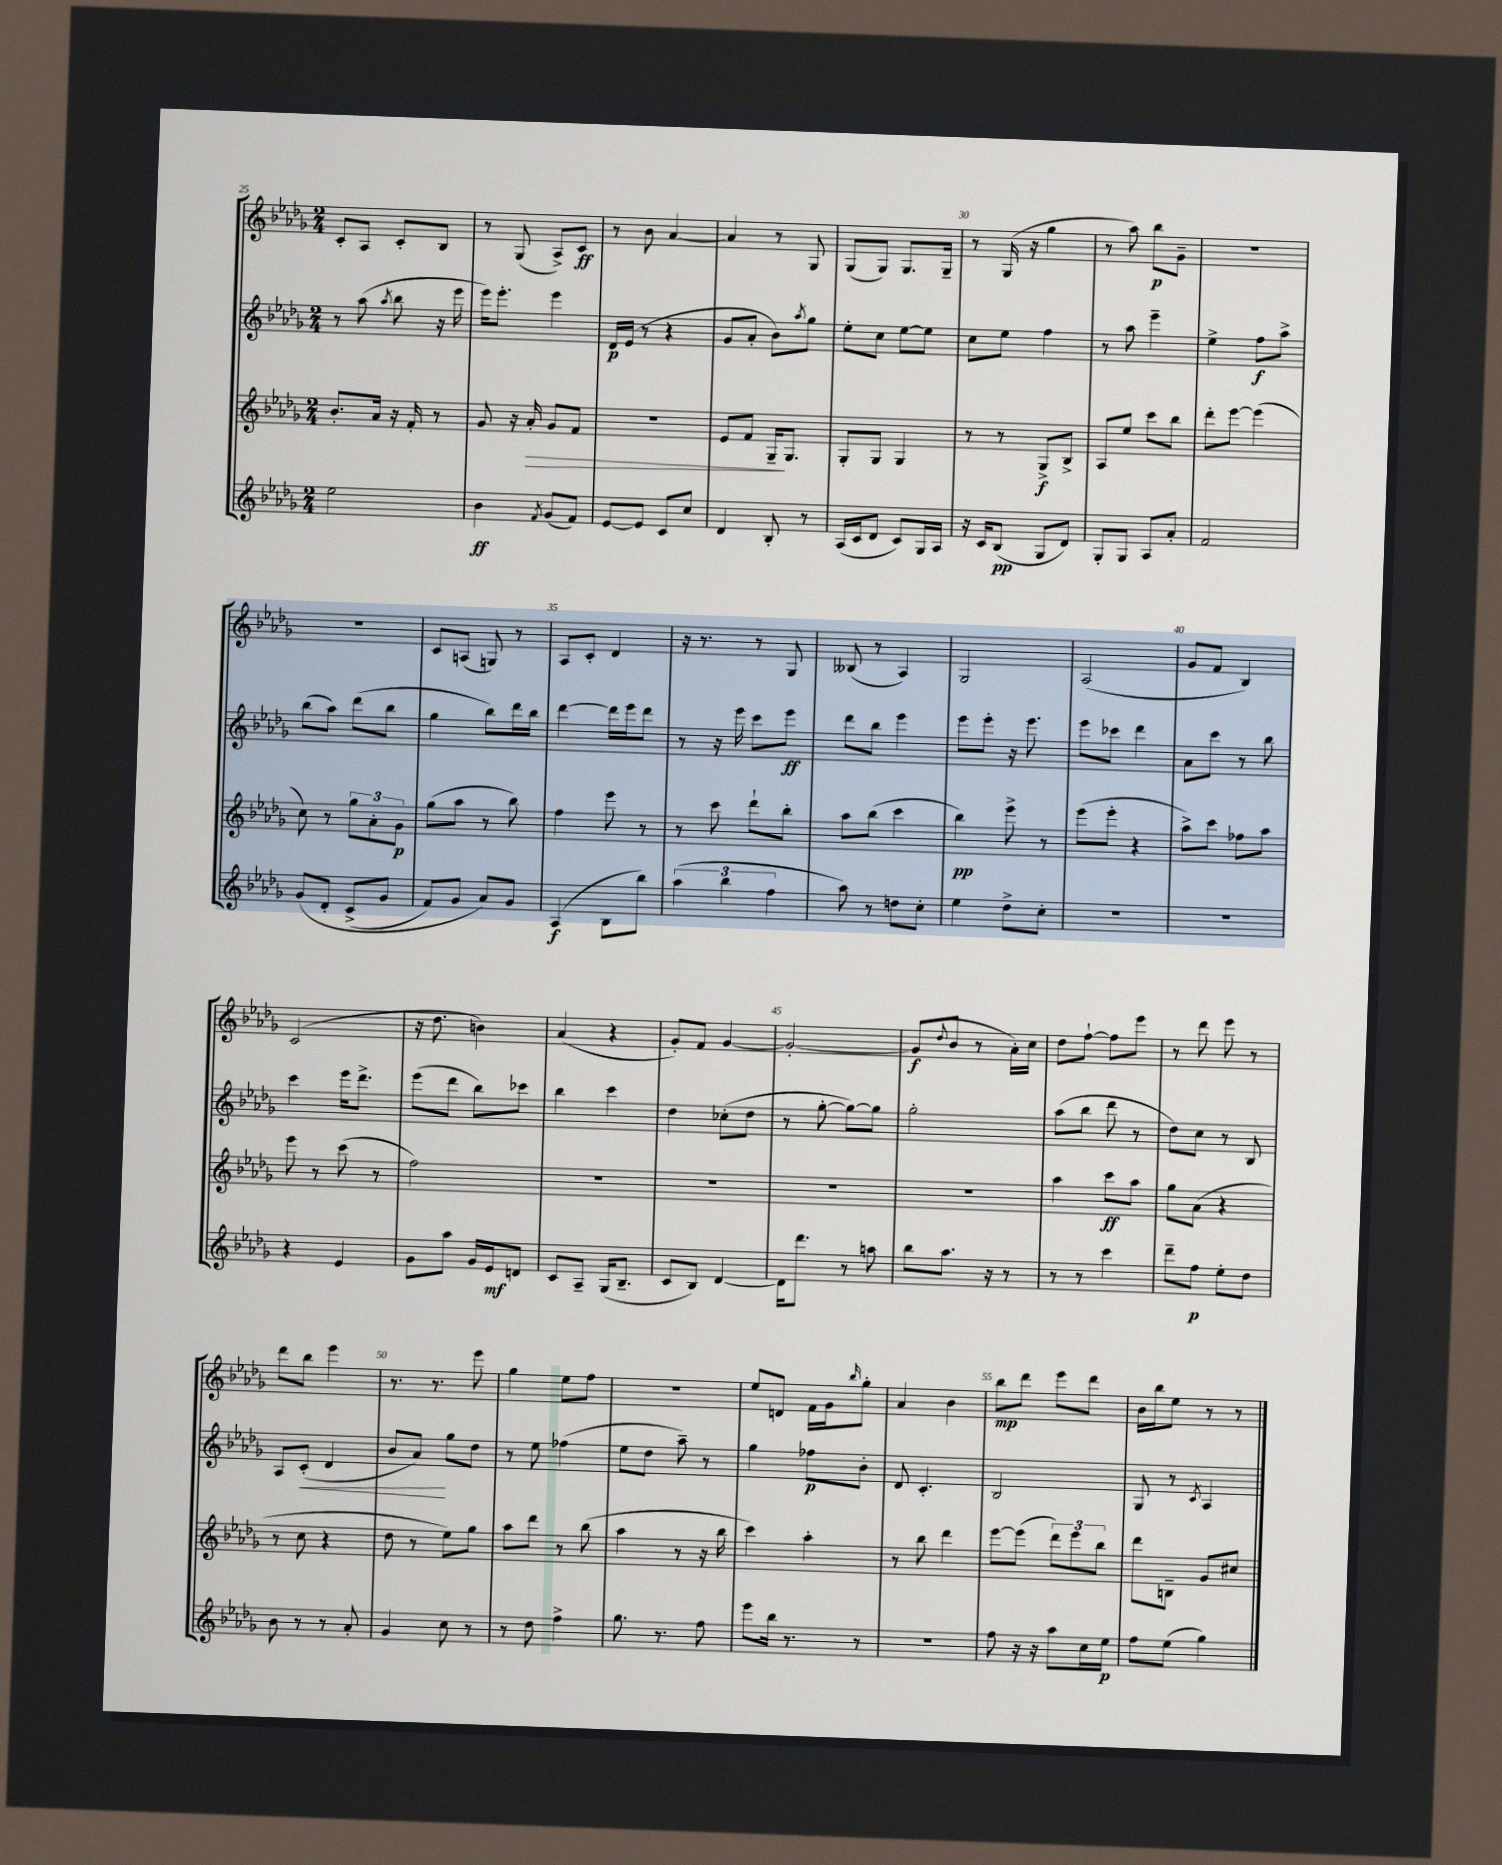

**kern	**dynam	**kern	**dynam	**kern	**dynam	**kern	**dynam
*part4	*part4	*part3	*part3	*part2	*part2	*part1	*part1
*staff4	*staff4	*staff3	*staff3	*staff2	*staff2	*staff1	*staff1
*clefG2	*	*clefG2	*	*clefG2	*	*clefG2	*
*k[b-e-a-d-g-]	*	*k[b-e-a-d-g-]	*	*k[b-e-a-d-g-]	*	*k[b-e-a-d-g-]	*
*M2/4	*	*M2/4	*	*M2/4	*	*M2/4	*
=25	=25	=25	=25	=25	=25	=25	=25
2ee-\	.	8.b-'/L	.	8r	.	8c'/L	.
.	.	.	.	(8aa-\	.	8A-/J	.
.	.	16a-/Jk	.	.	.	.	.
.	.	.	.	8qaa-/	.	.	.
.	.	16r	.	8bb-\	.	8c'/L	.
.	.	16f'/	.	.	.	.	.
.	.	8r	.	16r	.	8B-/J	.
.	.	.	.	16eee-\	.	.	.
=26	=26	=26	=26	=26	=26	=26	=26
4b-\	ff	8g-/	.	16eee-\KL)	.	8r	.
.	.	.	.	8.eee-'\J	.	.	.
.	.	16r	.	.	.	(8G-/	.
!	!	!	!LO:HP:b	!	!	!	!
.	.	16a-'/	>	.	.	.	.
8qf/	.	.	.	.	.	.	.
(8g-/L	.	8g-/L	.	4eee-\	.	8A-^/L)	.
8f/J)	.	8f/J	.	.	.	8c/J	ff
=27	=27	=27	=27	=27	=27	=27	=27
[8e-/L	.	2r	.	16d-/LL	p	8r	.
.	.	.	.	(16e-/JJ	.	.	.
8e-/J]	.	.	.	8r	.	8b-\	.
8c/L	.	.	.	4r	.	[4a-/	.
8cc/J	.	.	.	.	.	.	.
=28	=28	=28	=28	=28	=28	=28	=28
4d-/	.	8e-/L	.	8g-/L	.	4a-/]	.
.	.	8f/J	.	8a-'/J	.	.	.
8B-'/	.	16G-~/KL	.	8b-\L)	.	8r	.
.	.	8.G-/J	]	.	.	.	.
.	.	.	.	8qaa-/	.	.	.
8r	.	.	.	8gg-\J	.	8G-/	.
=29	=29	=29	=29	=29	=29	=29	=29
(16A-/LL	.	8G-'/L	.	8ee-'\L	.	(8G-/L	.
16c/J	.	.	.	.	.	.	.
8d-/J	.	8G-/J	.	8cc\J	.	8G-/J)	.
8c/L)	.	4G-/	.	[8ee-\L	.	8.G-/L	.
16G-/L	.	.	.	8ee-\J]	.	.	.
16A-/JJ	.	.	.	.	.	16G-~/Jk	.
=30	=30	=30	=30	=30	=30	=30	=30
16r	.	8r	.	8cc\L	.	8r	.
16c/KL	.	.	.	.	.	.	.
(8B-/J	pp	8r	.	8ee-\J	.	(16G-/	.
.	.	.	.	.	.	16r	.
8G-/L	.	8G-^/L	f	4ff\	.	4gg-\	.
8d-/J)	.	8B-^/J	.	.	.	.	.
=31	=31	=31	=31	=31	=31	=31	=31
8G-'/L	.	8A-/L	.	8r	.	8r	.
8G-/J	.	8ee-/J	.	8aa-\	.	8aa-\)	.
8A-/L	.	8ccc\L	.	4eee-~\	.	8bb-\L	p
8a-'/J	.	8bb-\J	.	.	.	8g-~\J	.
=32	=32	=32	=32	=32	=32	=32	=32
2f/	.	8ddd-'\L	.	4ee-^\	.	2r	.
.	.	[8eee-\J	.	.	.	.	.
.	.	(4eee-\]	.	8ff\L	f	.	.
.	.	.	.	8aa-^\J	.	.	.
!!LO:LB:g=z
=33	=33	=33	=33	=33	=33	=33	=33
(8g-/L	.	8cc\)	.	(8bb-\L	.	2r	.
8d-'/J	.	8r	.	8aa-\J)	.	.	.
(8c^/L	.	12gg-\L	.	(8ddd-\L	.	.	.
.	.	12a-'\	.	.	.	.	.
8g-/J	.	.	.	8bb-\J	.	.	.
.	.	12g-\J	p	.	.	.	.
=34	=34	=34	=34	=34	=34	=34	=34
8f/L)	.	(8gg-\L	.	4gg-\	.	8c/L	.
8g-/J	.	8aa-\J	.	.	.	(8An/J	.
8a-/L)	.	8r	.	8bb-\L)	.	8Gn/)	.
8g-/J	.	8bb-\)	.	16ddd-\L	.	8r	.
.	.	.	.	16bb-\JJ	.	.	.
=35	=35	=35	=35	=35	=35	=35	=35
(4A-/	f	4ff\	.	[4ddd-\	.	8A-/L	.
.	.	.	.	.	.	8c'/J	.
8B-\L	.	8eee-\	.	16ddd-\LL]	.	4d-/	.
.	.	.	.	16eee-\J	.	.	.
8bb-\J)	.	8r	.	8ddd-\J	.	.	.
=36	=36	=36	=36	=36	=36	=36	=36
(6aa-\	.	8r	.	8r	.	16r	.
.	.	.	.	.	.	8.r	.
.	.	8ccc\	.	16r	.	.	.
6bb-\	.	.	.	.	.	.	.
.	.	.	.	16eee-\	.	.	.
.	.	8ddd-`\L	.	8ccc\L	.	8r	.
6ff\	.	.	.	.	.	.	.
.	.	8bb-'\J	.	8eee-\J	ff	8G-/	.
=37	=37	=37	=37	=37	=37	=37	=37
8aa-\)	.	8aa-\L	.	8ddd-\L	.	(8B--X/	.
8r	.	(8bb-\J	.	8bb-\J	.	8r	.
8ddn\L	.	4ccc\	.	4eee-\	.	4A-/)	.
8cc'\J	.	.	.	.	.	.	.
=38	=38	=38	=38	=38	=38	=38	=38
4ee-\	.	4bb-\)	pp	8eee-\L	.	2G-/	.
.	.	.	.	8eee-'\J	.	.	.
8dd-^\L	.	8eee-^\	.	16r	.	.	.
.	.	.	.	8.eee-\	.	.	.
8cc'\J	.	8r	.	.	.	.	.
=39	=39	=39	=39	=39	=39	=39	=39
2r	.	(8eee-\L	.	8eee-\L	.	(2A-/	.
.	.	8eee-'\J	.	8ccc-X\J	.	.	.
.	.	4r	.	4ddd-\	.	.	.
=40	=40	=40	=40	=40	=40	=40	=40
2r	.	8aa-^\L)	.	8a-\L	.	8g-/L	.
.	.	8ccc\J	.	8ccc\J	.	8f/J	.
.	.	8ff-X\L	.	8r	.	4B-/)	.
.	.	8aa-\J	.	8bb-\	.	.	.
!!LO:LB:g=z
=41	=41	=41	=41	=41	=41	=41	=41
4r	.	8eee-\	.	4ccc\	.	(2c/	.
.	.	8r	.	.	.	.	.
4e-/	.	(8ccc\	.	16eee-\KL	.	.	.
.	.	.	.	8.ddd-^\J	.	.	.
.	.	8r	.	.	.	.	.
=42	=42	=42	=42	=42	=42	=42	=42
8g-\L	.	2ff\)	.	(8eee-\L	.	16r	.
.	.	.	.	.	.	8.dd-\	.
8aa-\J	.	.	.	8ddd-\J	.	.	.
16g-/LL	.	.	.	8bb-\L)	.	4bn\)	.
16e-/J	mf	.	.	.	.	.	.
8dn/J	.	.	.	8ccc-X\J	.	.	.
=43	=43	=43	=43	=43	=43	=43	=43
8c/L	.	2r	.	4bb-\	.	(4a-/	.
8A-~/J	.	.	.	.	.	.	.
(16G-/KL	.	.	.	4ccc\	.	4r	.
8.B-~/J	.	.	.	.	.	.	.
=44	=44	=44	=44	=44	=44	=44	=44
8c/L	.	2r	.	4dd-\	.	8g-'/L)	.
8B-/J)	.	.	.	.	.	8f/J	.
[4d-/	.	.	.	(8cc-X'\L	.	[4g-/	.
.	.	.	.	8dd-\J	.	.	.
=45	=45	=45	=45	=45	=45	=45	=45
16d-\KL]	.	2r	.	8r	.	2g-'/_	.
8.ddd-\J	.	.	.	.	.	.	.
.	.	.	.	[8gg-'\	.	.	.
8r	.	.	.	8gg-\L_)	.	.	.
8aan\	.	.	.	8gg-\J]	.	.	.
=46	=46	=46	=46	=46	=46	=46	=46
8bb-\L	.	2r	.	2gg-'\	.	(8g-/L]	f
.	.	.	.	.	.	8qqdd-/	.
8.aa-\J	.	.	.	.	.	8b-/J	.
.	.	.	.	.	.	8r	.
16r	.	.	.	.	.	.	.
8r	.	.	.	.	.	16a-'\LL)	.
.	.	.	.	.	.	16cc\JJ	.
=47	=47	=47	=47	=47	=47	=47	=47
8r	.	4aa-\	.	(8aa-\L	.	8dd-\L	.
8r	.	.	.	8bb-\J	.	[8ff`\J	.
4ccc\	.	8ccc\L	ff	8ddd-\	.	8ff\L]	.
.	.	8aa-\J	.	8r	.	8eee-\J	.
=48	=48	=48	=48	=48	=48	=48	=48
8ddd-~\L	.	8gg-\L	.	8dd-\L)	.	8r	.
8ff\J	p	(8a-\J	.	8cc\J	.	8ddd-\	.
8ee-'\L	.	4r	.	8r	.	8eee-\	.
8dd-\J	.	.	.	8B-/	.	8r	.
!!LO:LB:g=z
=49	=49	=49	=49	=49	=49	=49	=49
8b-\	.	8r	.	8A-/L	.	8ddd-\L	.
!	!	!	!	!	!LO:HP:b	!	!
8r	.	8cc\	.	(8c'/J	<	8bb-\J	.
8r	.	4r	.	4d-/	.	4eee-\	.
8a-'/	.	.	.	.	.	.	.
=50	=50	=50	=50	=50	=50	=50	=50
4g-/	.	8dd-\	.	8b-/L	.	8.r	.
.	.	8r	.	8a-/J)	.	.	.
.	.	.	.	.	.	8.r	.
8cc\	.	8ee-\L)	.	8gg-\L	[	.	.
8r	.	8gg-\J	.	8dd-\J	.	8eee-\	.
=51	=51	=51	=51	=51	=51	=51	=51
8r	.	8aa-\L	.	8r	.	4gg-\	.
8dd-\	.	8ddd-\J	.	8ee-\	.	.	.
4ff^\	.	8r	.	(4ff-X\	.	8ee-\L	.
.	.	(8bb-\	.	.	.	8ff\J	.
=52	=52	=52	=52	=52	=52	=52	=52
8.gg-\	.	4aa-\	.	8ee-\L	.	2r	.
.	.	.	.	8dd-\J	.	.	.
8.r	.	.	.	.	.	.	.
.	.	8r	.	8aa-~\)	.	.	.
8ff\	.	16r	.	8r	.	.	.
.	.	16bb-\	.	.	.	.	.
=53	=53	=53	=53	=53	=53	=53	=53
8eee-\L	.	4ccc\)	.	4gg-\	.	8ee-/L	.
16bb-\Jk	.	.	.	.	.	8dn/J	.
8.r	.	.	.	.	.	.	.
.	.	4aa-'\	.	8ff-X\L	p	16f\LL	.
.	.	.	.	.	.	16g-\J	.
.	.	.	.	.	.	16qqbb-/	.
8r	.	.	.	8b-'\J	.	8gg-'\J	.
=54	=54	=54	=54	=54	=54	=54	=54
2r	.	8r	.	8d-/	.	4a-/	.
.	.	8bb-\	.	4.c'/	.	.	.
.	.	4ddd-\	.	.	.	4b-\	.
=55	=55	=55	=55	=55	=55	=55	=55
8ff\	.	[8eee-\L	.	2B-/	.	8bb-\L	mp
16r	.	(8eee-\J]	.	.	.	8ddd-\J	.
16r	.	.	.	.	.	.	.
8aa-\L	.	12ddd-\L)	.	.	.	8eee-\L	.
.	.	12eee-\	.	.	.	.	.
16cc\L	.	.	.	.	.	8ddd-\J	.
.	.	12bb-\J	.	.	.	.	.
16ee-\JJ	p	.	.	.	.	.	.
=56	=56	=56	=56	=56	=56	=56	=56
8ff\L	.	8ddd-\L	.	8G-/	.	16b-\LL	.
.	.	.	.	.	.	16bb-\J	.
(8ee-\J	.	8Bn~\J	.	8r	.	8ee-\J	.
.	.	.	.	8qc/	.	.	.
4gg-\)	.	8g-/L	.	4A-/	.	8r	.
.	.	8cc#X/J	.	.	.	8r	.
==	==	==	==	==	==	==	==
*-	*-	*-	*-	*-	*-	*-	*-
